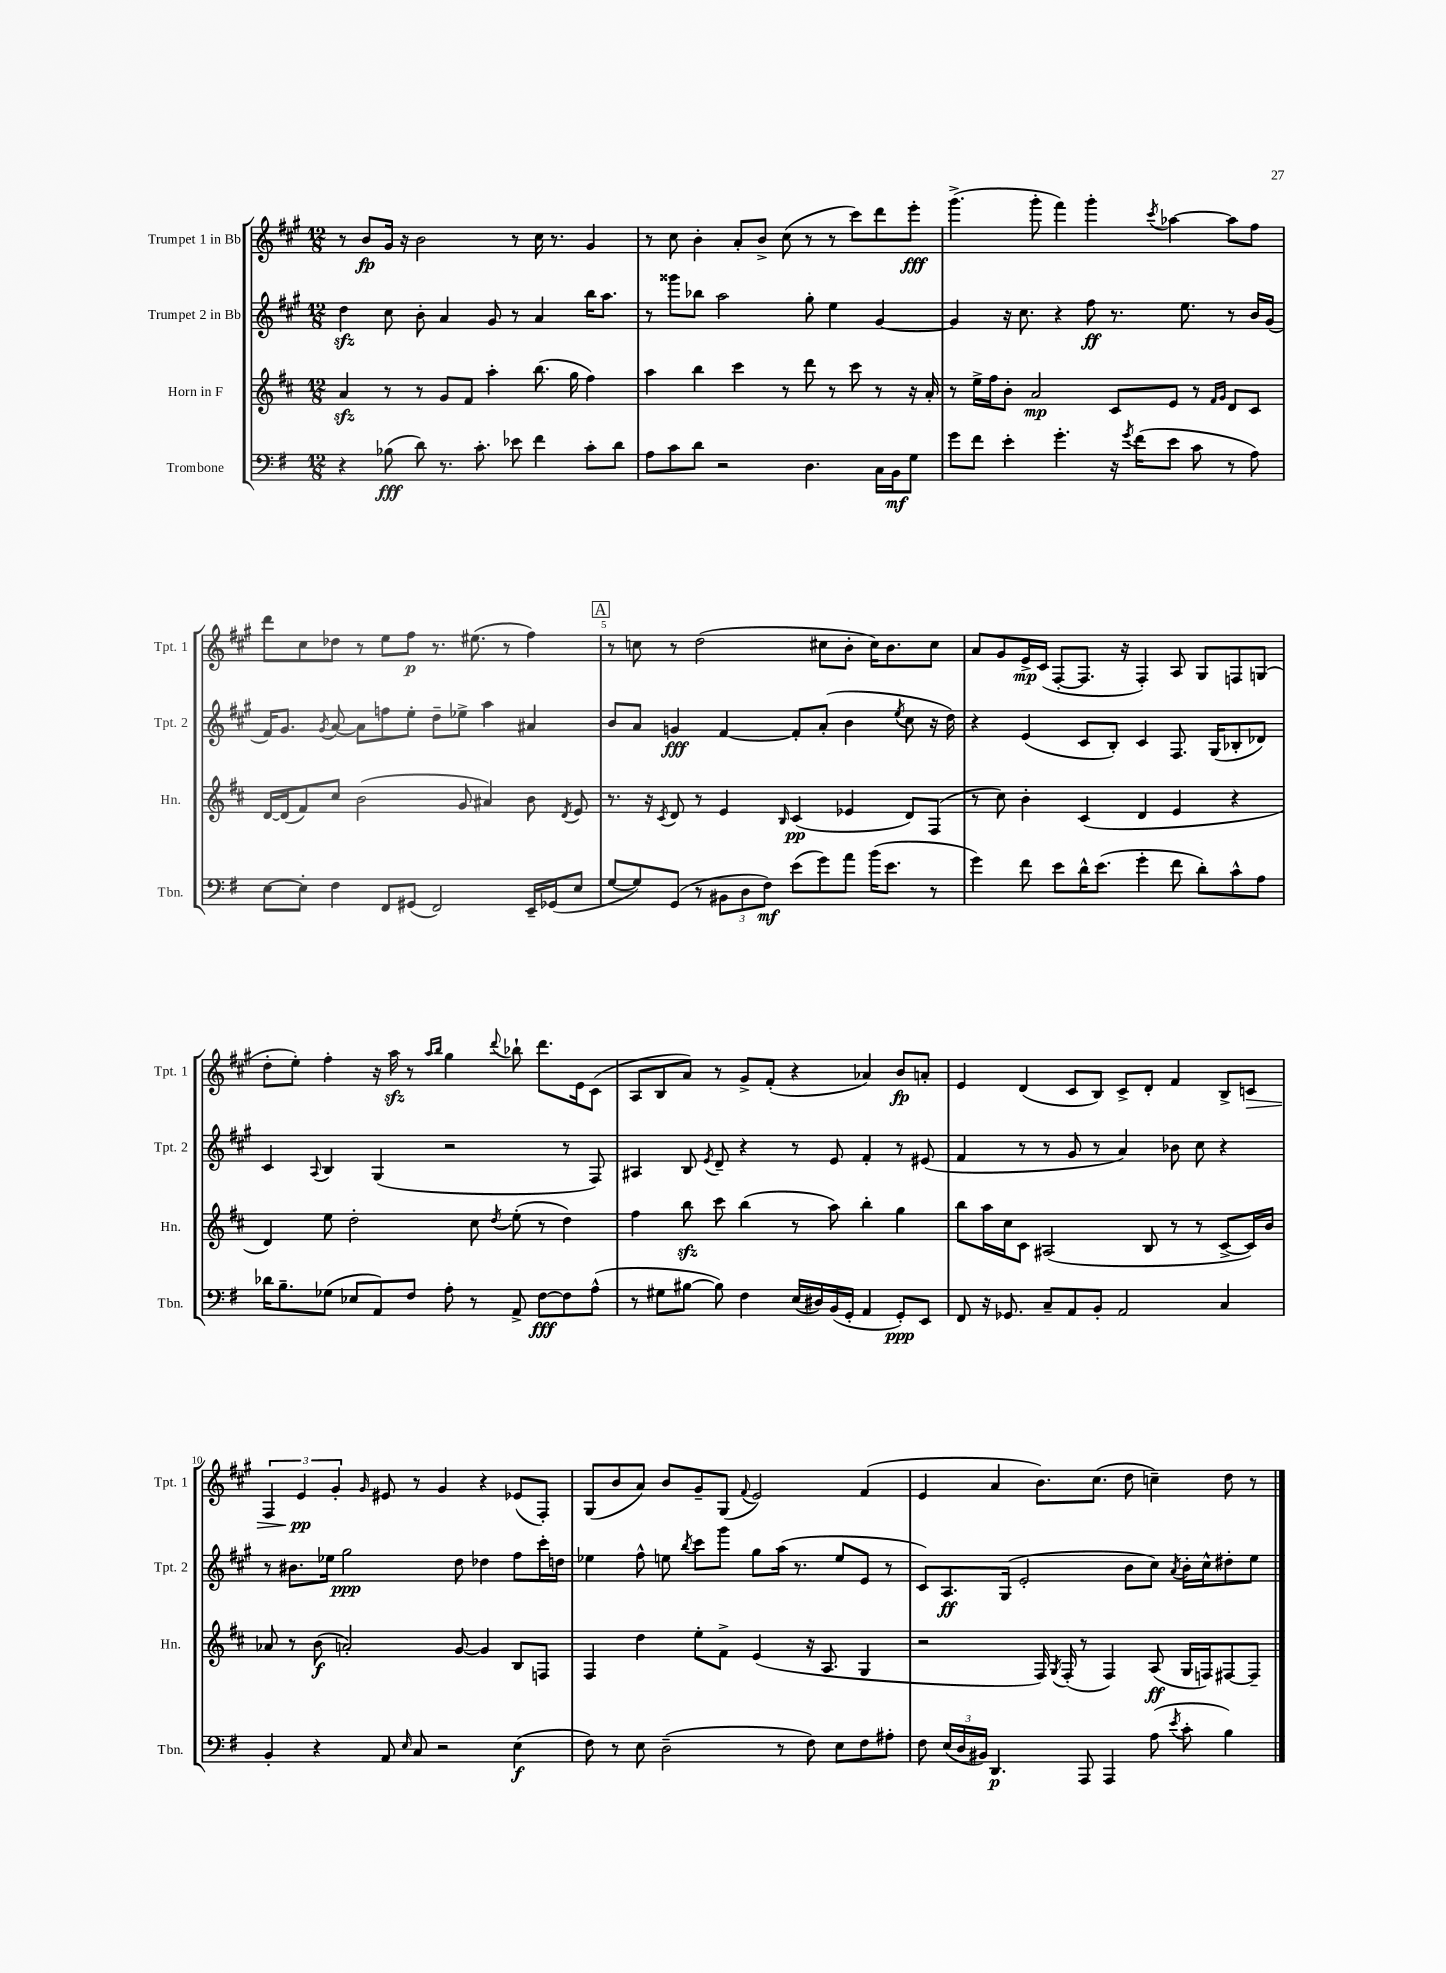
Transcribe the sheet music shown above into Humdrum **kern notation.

**kern	**kern	**kern	**kern
*staff4	*staff3	*staff2	*staff1
*clefF4	*clefG2	*clefG2	*clefG2
*k[f#]	*k[f#c#]	*k[f#c#g#]	*k[f#c#g#]
*M12/8	*M12/8	*M12/8	*M12/8
4r	4a	4dd	8r
.	.	.	8b
(8B-	8r	8cc#	16g#
.	.	.	16r
8d)	8r	8b'	2b
8.r	8g	4a	.
.	8f#	.	.
8.c'	.	.	.
.	4aa'	8g#	.
8e-	.	8r	8r
4f#	(8.bb	4a	16cc#
.	.	.	8.r
.	16gg	.	.
8c'	4ff#)	16bb	4g#
.	.	8.aa	.
8d	.	.	.
=	=	=	=
8A	4aa	8r	8r
8c	.	8ggg##	8cc#
8d	4bb	8bb-	4b'
2r	.	2aa	.
.	4ccc#	.	8a'
.	.	.	8b^
.	8r	.	(8cc#
4.D	8ddd	8gg#'	8r
.	8r	4ee	8r
.	8ccc#	.	8ccc#)
16C	8r	[4g#	8ddd
16BB	.	.	.
8G	16r	.	8eee'
.	16a'	.	.
=	=	=	=
8g	8r	4g#]	(4.ggg#^
8f#	16ee^	.	.
.	16ff#	.	.
4e'	8b'	16r	.
.	.	8.cc#	.
.	2a	.	8ggg#'
4.g'	.	4r	4fff#)
.	.	8ff#	4ggg#'
16r	8c#	8.r	.
8qg	.	.	.
(16f#	.	.	.
.	.	.	8qccc#
8e	8e	.	[4aa-
.	.	8.ee	.
8c	8r	.	.
.	16qqf#	.	.
.	16qqg	.	.
8r	8d	8r	8aa-]
8A)	8c#	16b	8ff#
.	.	(16g#	.
=	=	=	=
[8E	[16d	16f#)	8ddd
.	(16d]	8.g#	.
8E']	8f#)	.	8cc#
.	.	8qg#	.
4F#	8cc#	[8a	8dd-
.	(2b	8a]	8r
8FF#	.	8ff	8ee
(8GG#	.	8ee'	8ff#
2FF#)	.	8dd~	8.r
.	8g	8ee-^	.
.	.	.	(8.ee#
.	4a#)	4aa	.
.	.	.	8r
16EE~	8b	4a#	4ff#)
(16GG-	.	.	.
.	8qd	.	.
8E	8e	.	.
=	=	=	=
[8G	8.r	8b	8r
8G])	.	8a	8cc
.	16r	.	.
.	8qc#	.	.
(8GG	8d	4g	8r
8r	8r	.	(2dd
12BB#	4e	[4f#	.
12D	.	.	.
12F#)	.	.	.
.	16qqB	.	.
(8e	(4c#	8f#']	.
8g)	.	(8a'	8cc#
8a	4e-	4b	8b'
(16b	.	.	16cc#)
8.e	.	.	8.b
.	.	8qee	.
.	8d)	8cc#	.
8r	(8F#	16r	8cc#
.	.	16dd)	.
=	=	=	=
4g)	8r	4r	8a
.	8cc#)	.	8g#
8f#	4b'	(4e	16e^
.	.	.	(16c#
8e	.	.	[8F#'
16d^^	(4c#	8c#	8.F#]
(8.e	.	.	.
.	.	8B')	.
.	.	.	16r
4g'	4d	4c#	4F#')
8f#	4e	8.F#	8A
8d')	.	.	8G#
.	.	(16G#	.
8c^^	4r	8B-'	8F
8A	.	8d-)	(8G
=	=	=	=
16d-	4d)	4c#	8dd'
8.B~	.	.	.
.	.	.	8ee')
.	.	8qqA	.
(8G-	8ee	4B	4ff#'
8E-	2dd'	.	.
8AA)	.	(4G#	16r
.	.	.	16aa
8F#	.	.	8r
.	.	.	16qqaa
.	.	.	16qqbb
8A'	.	2r	4gg#
8r	8cc#	.	.
.	8qdd	.	8qqddd
8AA^	(8ee'	.	8bb-`
[8F#	8r	.	8.ddd
8F#]	4dd)	8r	.
.	.	.	16e
(8A^^	.	8F#)	(8c#
=	=	=	=
8r	4ff#	4A#	8A
8G#	.	.	8B
[8B#	8bb	8B	8a)
.	.	8qe	.
8B#])	8ccc#	8d~	8r
4F#	(4bb	4r	8g#^
.	.	.	(8f#'
(16E	8r	8r	4r
16D#)	.	.	.
(16BB	8aa)	8e	.
16GG'	.	.	.
4AA	4bb'	4f#'	4a-)
8GG')	4gg	8r	8b
8EE	.	(8e#	8a'
=	=	=	=
8FF#	8bb	4f#	4e
16r	16aa	.	.
8.GG-	16cc#	.	.
.	8c#	8r	(4d
8C~	(2A#	8r	.
8AA	.	8g#	8c#
8BB'	.	8r	8B)
2AA	.	4a)	8c#^
.	8B	.	8d'
.	8r	8b-	4f#
.	8r	8cc#	.
4C	[8c#^	4r	8B^
.	16c#])	.	8c
.	16b	.	.
=	=	=	=
4BB'	8a-	8r	6F#
.	8r	8.b#	.
.	.	.	6e
4r	(8b	.	.
.	.	16ee-	.
.	.	.	6g#'
.	2a')	2gg#	.
.	.	.	16qqg#
8AA	.	.	8e#
16qqE	.	.	.
8C	.	.	8r
2r	.	.	4g#
.	[8g	8dd	.
.	4g]	4dd-	4r
(4E	8B	8ff#	(8e-
.	8F	16ccc#'	8F#')
.	.	16dd	.
=	=	=	=
8F#)	4F#	4ee-	(8G#
8r	.	.	8b
8E	4dd	8ff#^^	8a)
(2D~	.	8ee	8b
.	.	8qbb	.
.	8ee'	8ccc#	8g#~
.	8f#^	8ggg#	(8G#
.	.	.	8qqf#
.	(4e	8gg#	2e)
8r	.	(16aa	.
.	.	8.r	.
8F#)	16r	.	.
.	8.A	.	.
8E	.	8ee	.
8F#	4G	8e	(4f#
8A#'	.	8r	.
=	=	=	=
8F#	2r	8c#)	4e
(24E	.	8.A	.
24D	.	.	.
24BB#)	.	.	.
4.DD	.	.	4a
.	.	(16G#	.
.	.	2e'	.
.	16F#)	.	8.b)
.	8qG	.	.
.	(16F#'	.	.
8AAA	8r	.	.
.	.	.	(8.cc#
4AAA	4F#)	.	.
.	.	8b	8dd
(8A	(8A	8cc#)	4cc~)
8qe	.	8qa	.
8c'	16G	16b'	.
.	16F)	16cc#^^	.
4B)	[8F#	8dd#'	8dd
.	8F#~]	8ee	8r
==	==	==	==
*-	*-	*-	*-
